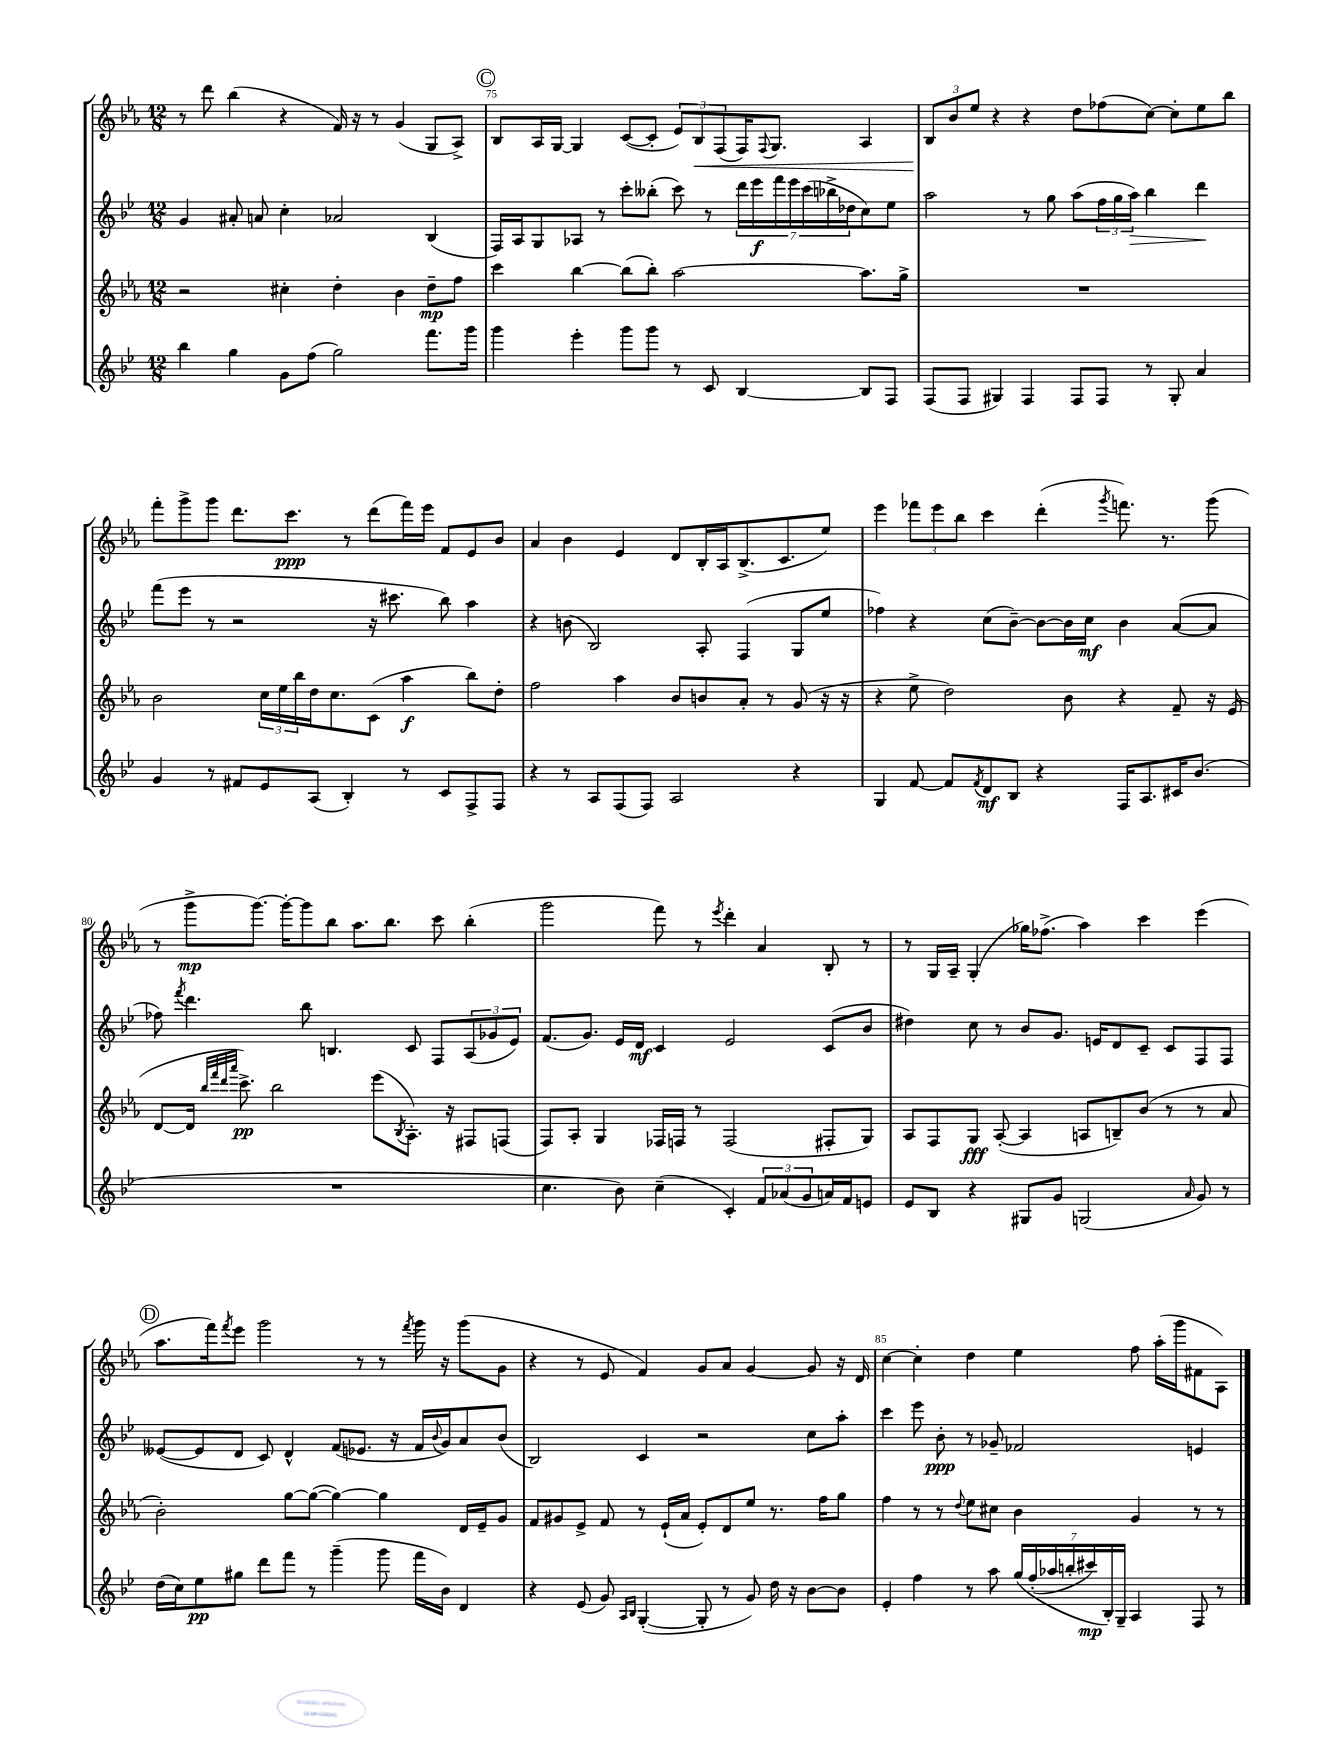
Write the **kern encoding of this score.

**kern	**kern	**kern	**kern
*staff4	*staff3	*staff2	*staff1
*clefG2	*clefG2	*clefG2	*clefG2
*k[b-e-]	*k[b-e-a-]	*k[b-e-]	*k[b-e-a-]
*M12/8	*M12/8	*M12/8	*M12/8
4bb-	2r	4g	8r
.	.	.	8ddd
4gg	.	8a#'	(4bb-
.	.	8a	.
8g	4cc#'	4cc'	4r
(8ff	.	.	.
2gg)	4dd'	2a-	16f)
.	.	.	16r
.	.	.	8r
.	4b-	.	(4g
8.fff	8dd~	(4B-	8G
.	8ff	.	8A-^)
16ggg	.	.	.
=	=	=	=
4ggg	4ccc	16F)	8B-
.	.	16A	.
.	.	8G	16A-
.	.	.	[16G
4eee-'	[4bb-	8A-	4G]
.	.	8r	.
8ggg	(8bb-]	8ccc'	([8c
8ggg	8bb-')	(8bb--'	8c']
8r	[2aa-	8ccc)	12e-)
.	.	.	12B-
8c	.	8r	.
.	.	.	(12F
[4B-	.	28ddd	16F)
.	.	28eee-	.
.	.	.	8qqF
.	.	.	8.G
.	.	28fff	.
.	.	28eee-	.
.	.	(28ccc	.
.	.	28bb-^	.
.	.	28dd-	.
8B-]	8.aa-]	8cc)	4A-
8F	.	8ee-	.
.	16gg^	.	.
=	=	=	=
(8F	1.r	2aa	12B-
.	.	.	12b-
8F	.	.	.
.	.	.	12ee-
4G#)	.	.	4r
4F	.	8r	4r
.	.	8gg	.
8F	.	(8aa	8dd
8F	.	24ff	(8ff-
.	.	24gg	.
.	.	24aa)	.
8r	.	4bb-	[8cc)
8G#'	.	.	8cc']
4a	.	4ddd	8ee-
.	.	.	8bb-
=	=	=	=
4g	2b-	(8fff	8fff'
.	.	8eee-	8ggg^
8r	.	8r	8ggg
8f#	.	2r	8.ddd
8e-	24cc	.	.
.	24ee-	.	.
.	.	.	8.ccc
.	24bb-	.	.
(8A	16dd	.	.
.	8.cc	.	.
4B-')	.	.	8r
.	(8c	16r	(8ddd
.	.	8.ccc#	.
8r	4aa-	.	16fff)
.	.	.	16eee-
8c	.	8bb-)	8f
8F^	8bb-)	4aa	8e-
8F	8dd'	.	8b-
=	=	=	=
4r	2ff	4r	4a-
8r	.	(8b	4b-
8A	.	2B-)	.
(8F	4aa-	.	4e-
8F)	.	.	.
2A	8b-	.	8d
.	8b	8A'	16B-'
.	.	.	16A-
.	8a-'	(4F	(8.B-^
.	8r	.	.
.	.	.	8.c
4r	(8g	8G	.
.	16r	8ee-	8ee-)
.	16r	.	.
=	=	=	=
4G	4r	4ff-)	4eee-
[8f	8ee-^	4r	12fff-
.	.	.	12eee-
8f]	2dd)	.	.
.	.	.	12bb-
8qf	.	.	.
8d	.	(8cc	4ccc
8B-	.	[8b-~)	.
4r	.	8b-_	(4ddd'
.	8b-	16b-]	.
.	.	16cc	.
.	.	.	8qggg
16F	4r	4b-	8.fff)
8.A	.	.	.
.	.	.	8.r
16c#	8f~	([8a	.
(8.b-	.	.	.
.	16r	8a]	(8ggg
.	(16e-	.	.
=	=	=	=
1.r	[8d	8ff-)	8r
.	.	8qfff	.
.	16d]	4.ddd	8ggg^
.	32qqbb-	.	.
.	32qqfff	.	.
.	32qqddd	.	.
.	32qqaaa-	.	.
.	8.ccc^)	.	.
.	.	.	[8.ggg)
.	2bb-	.	.
.	.	.	16ggg'_
.	.	8bb-	8ggg]
.	.	4.B	8bb-
.	.	.	8.aa-
.	(8eee-	.	.
.	.	.	8.bb-
.	8qB-	.	.
.	8.A-')	8c	.
.	.	8F	8ccc
.	16r	.	.
.	8F#	(12A	(4bb-'
.	.	12g-	.
.	(8F	.	.
.	.	12e-)	.
=	=	=	=
4.cc	8F)	(8.f	2ggg
.	8A-'	.	.
.	.	8.g)	.
.	4G	.	.
8b-)	.	16e-	.
.	.	16d	.
(4cc~	16F-	4c	8fff)
.	16F	.	.
.	8r	.	8r
.	.	.	8qeee-
4c')	(2F	2e-	4ddd'
12f	.	.	4a-
(12a-	.	.	.
12g	.	.	.
16a)	8F#'	(8c	8B-'
16f	.	.	.
8e	8G)	8b-	8r
=	=	=	=
8e-	8A-	4dd#)	8r
8B-	8F	.	16G
.	.	.	16A-~
4r	8G	8cc	(4G'
.	([8A-'	8r	.
8G#	4A-]	8b-	16gg-)
.	.	.	(8.ff-^
8g	.	8.g	.
(2G	8A	.	4aa-)
.	.	16e	.
.	8B~)	8d	.
.	(8b-	8c~	4ccc
.	8r	8c	.
16qqa	.	.	.
8g)	8r	8F	(4eee-
8r	8a-	8F	.
=	=	=	=
(16dd	2b-')	([8e--	8.aa-
16cc)	.	.	.
8ee-	.	8e--]	.
.	.	.	16fff)
.	.	.	8qfff
8gg#	.	8d	8eee-
8ddd	.	8c)	2ggg
8fff	[8gg	4d^^	.
8r	(8gg_	.	.
(4ggg~	4gg_)	(8f	.
.	.	8.e-	8r
8ggg	4gg]	.	8r
.	.	16r	.
.	.	.	8qfff
16fff	.	16f	16ggg
.	.	8qqb-	.
16b-)	.	16g)	16r
4d	16d	8a	(8ggg
.	16e-~	.	.
.	8g	(8b-	8g
=	=	=	=
4r	8f	2B-)	4r
.	8g#	.	.
(8e-	8e-^	.	8r
8g)	8f	.	8e-
16qqA	.	.	.
16qqB-	.	.	.
([4G'	8r	4c	4f)
.	(16e-`	.	.
.	16a-	.	.
8G']	8e-')	2r	8g
8r	8d	.	8a-
8g)	8ee-	.	[4g
16dd	8.r	.	.
16r	.	.	.
[8b-	.	8cc	8g]
.	16ff	.	.
8b-]	8gg	8aa'	16r
.	.	.	16d
=	=	=	=
4e-'	4ff	4ccc	[4cc
4ff	8r	8eee-	4cc']
.	8r	8b-'	.
.	8qqdd	.	.
8r	8ee-	8r	4dd
8aa	8cc#	8g-~	.
&(28gg	4b-	2f-	4ee-
(28ff'	.	.	.
28aa-	.	.	.
28bb'	.	.	.
28ccc#)	.	.	.
28B-'&)	.	.	.
28G~	.	.	.
4A	4g	.	8ff
.	.	.	(16aa-'
.	.	.	16ggg
8F	8r	4e	8f#
8r	8r	.	8A-)
==	==	==	==
*-	*-	*-	*-
